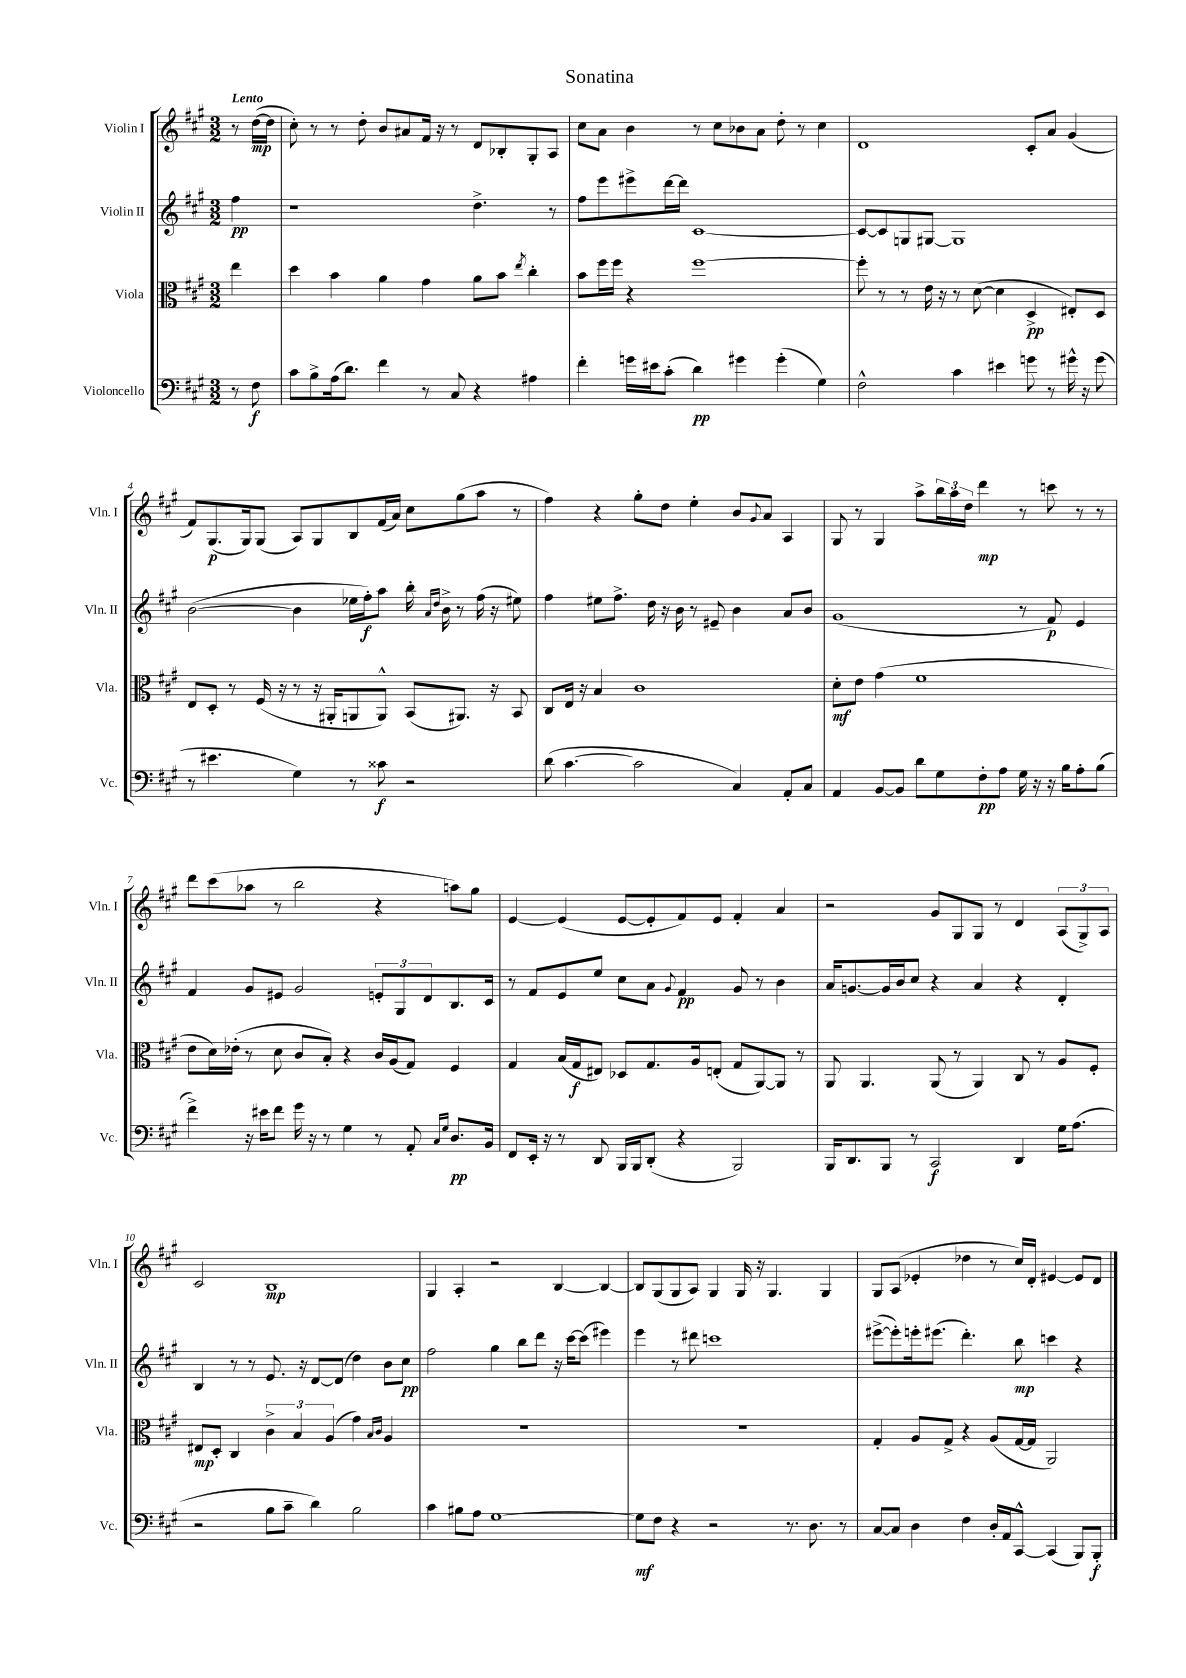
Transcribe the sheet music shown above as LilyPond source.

\header { title = "Sonatina" }
<<
\new StaffGroup <<
\new Staff = "s0" \with { instrumentName = "Violin I" shortInstrumentName = "Vln. I" } {
    \clef treble \key a \major \numericTimeSignature \time 3/2 \partial 4 \tempo "Lento"
    r8 d''16~\mp( d''16 |
    cis''8-.) r8 r8 d''8-. b'8 ais'8 fis'16 r16 r8 d'8 bes8-. gis8-. a8 |
    cis''8 a'8 b'4 r8 cis''8 bes'8 a'8 d''8-. r8 cis''4 |
    d'1 cis'8-. a'8 gis'4( |
    fis'8) gis8.\p( gis16) gis8( a8) gis8 b8 fis'16( a'16) cis''8 gis''8( a''8 r8 |
    fis''4) r4 gis''8-. d''8 e''4-. b'8 \appoggiatura { gis'8 } a'8 a4 |
    gis8 r8 gis4 a''8-> \tuplet 3/2 { b''16 a''16 d''16 } d'''4\mp r8 c'''8 r8 r8 |
    d'''8 cis'''8( aes''8 r8 b''2 r4 a''8) gis''8 |
    e'4~ e'4( e'8~ e'8-. fis'8) e'8 fis'4-. a'4 |
    r2 gis'8 gis8 gis8 r8 d'4 \tuplet 3/2 { a8( gis8->) a8 } |
    cis'2 b1\mp |
    gis4 a4-. r2 b4~ b4~ |
    b8 gis8( gis8 a8) gis4 gis16 r16 gis4. gis4 |
    gis8 a8( ees'4-. des''4 r8 cis''16) d'16-. eis'4~ eis'8 d'8 \bar "|." |
}
\new Staff = "s1" \with { instrumentName = "Violin II" shortInstrumentName = "Vln. II" } {
    \clef treble \key a \major \numericTimeSignature \time 3/2 \partial 4
    fis''4\pp |
    r1 d''4.-> r8 |
    fis''8 e'''8 eis'''8-> d'''16~ d'''16 cis'1~ |
    cis'8~ cis'8 g8 gis8~ gis1 |
    b'2~( b'4 ees''16 fis''16-.\f) a''8 b''16-. \grace { a'16 d''16 } b'16-> r8 fis''16( r16 eis''8) |
    fis''4 eis''8 fis''8.-> d''16 r16 b'16 r8 eis'8-- b'4 a'8 b'8 |
    gis'1( r8 fis'8\p) e'4 |
    fis'4 gis'8 eis'8 gis'2 \tuplet 3/2 { e'8-. gis8 d'8 } b8. cis'16 |
    r8 fis'8 e'8 e''8 cis''8 a'8 \appoggiatura { gis'8 } fis'4\pp gis'8 r8 b'4 |
    a'16 g'8.~ g'16 b'16 cis''8 r4 a'4 r4 d'4-. |
    b4 r8 r8 e'8. r16 d'8~ d'8( d''4) b'8 cis''8\pp |
    fis''2 gis''4 b''8 d'''8 r16 cis'''16~ cis'''8( eis'''4) |
    e'''4 r8 dis'''8 c'''1 |
    eis'''8~->( eis'''8-.) e'''16-. eis'''8.( d'''4.-.) b''8\mp c'''4 r4 \bar "|." |
}
\new Staff = "s2" \with { instrumentName = "Viola" shortInstrumentName = "Vla." } {
    \clef alto \key a \major \numericTimeSignature \time 3/2 \partial 4
    e''4 |
    d''4 b'4 a'4 gis'4 a'8 b'8 \acciaccatura { e''8 } cis''4-. |
    b'8 fis''16 fis''16 r4 fis''1~ |
    fis''8-. r8 r8 e'16 r16 r8 d'8~( d'4 d4->\pp eis8-.) d8 |
    e8 d8-. r8 fis16( r16 r8 r16 ais,16-. a,8 a,8-^) b,8( ais,8.) r16 b,8 |
    cis8 e16 r16 b4 cis'1 |
    d'8-.\mf e'8 gis'4( fis'1 |
    e'8 d'16) ees'16-.( r8 d'8 cis'8 b8-.) r4 cis'16 a16( gis8) fis4 |
    gis4 b16( gis16\f eis8) des8 gis8. a16 e8-.( gis8 a,8~) a,8 r8 |
    a,8 a,4. a,8( r8 a,4) cis8 r8 a8 fis8-. |
    eis8\mp d8-. cis4 \tuplet 3/2 { cis'4-> b4 a4( } gis'4) \grace { b16 cis'16 } a4 |
    R1. |
    R1. |
    gis4-. a8 gis8-> r4 a8( gis16~ gis16 a,2) \bar "|." |
}
\new Staff = "s3" \with { instrumentName = "Violoncello" shortInstrumentName = "Vc." } {
    \clef bass \key a \major \numericTimeSignature \time 3/2 \partial 4
    r8 fis8\f |
    cis'8 b8-> a16( d'8.) fis'4 r8 cis8 r4 ais4 |
    fis'4-. g'16 eis'16 cis'8-.( d'4\pp) gis'4 gis'4-.( gis4) |
    fis2-^ cis'4 eis'4 g'8 r8 gis'16-^ r16 gis'8( |
    r8 eis'4. gis4) r8 cisis'8\f r2 |
    d'8( cis'4.~ cis'2 cis4) a,8-. cis8 |
    a,4 b,8~ b,8 d'8 gis8 fis8-.\pp a8 gis16 r16 r16 b16 a8-. b8( |
    fis'4->) r16 eis'16 fis'8 gis'16 r16 r8 gis4 r8 a,8-. \grace { cis16 gis16 } d8.\pp b,16 |
    fis,8 e,16-. r16 r8 d,8 b,,16 b,,16 d,8-.( r4 b,,2) |
    b,,16 d,8. b,,8 r8 cis,2\f d,4 gis16 a8.( |
    r2 b8 cis'8-- d'4) b2 |
    cis'4 bis8 a8 gis1~ |
    gis8\mf fis8 r4 r2 r8. d8. r8 |
    cis8~ cis8 d4 fis4 d16-. a,16 cis,8~-^ cis,4( b,,8) b,,8-.\f \bar "|." |
}
>>
>>
